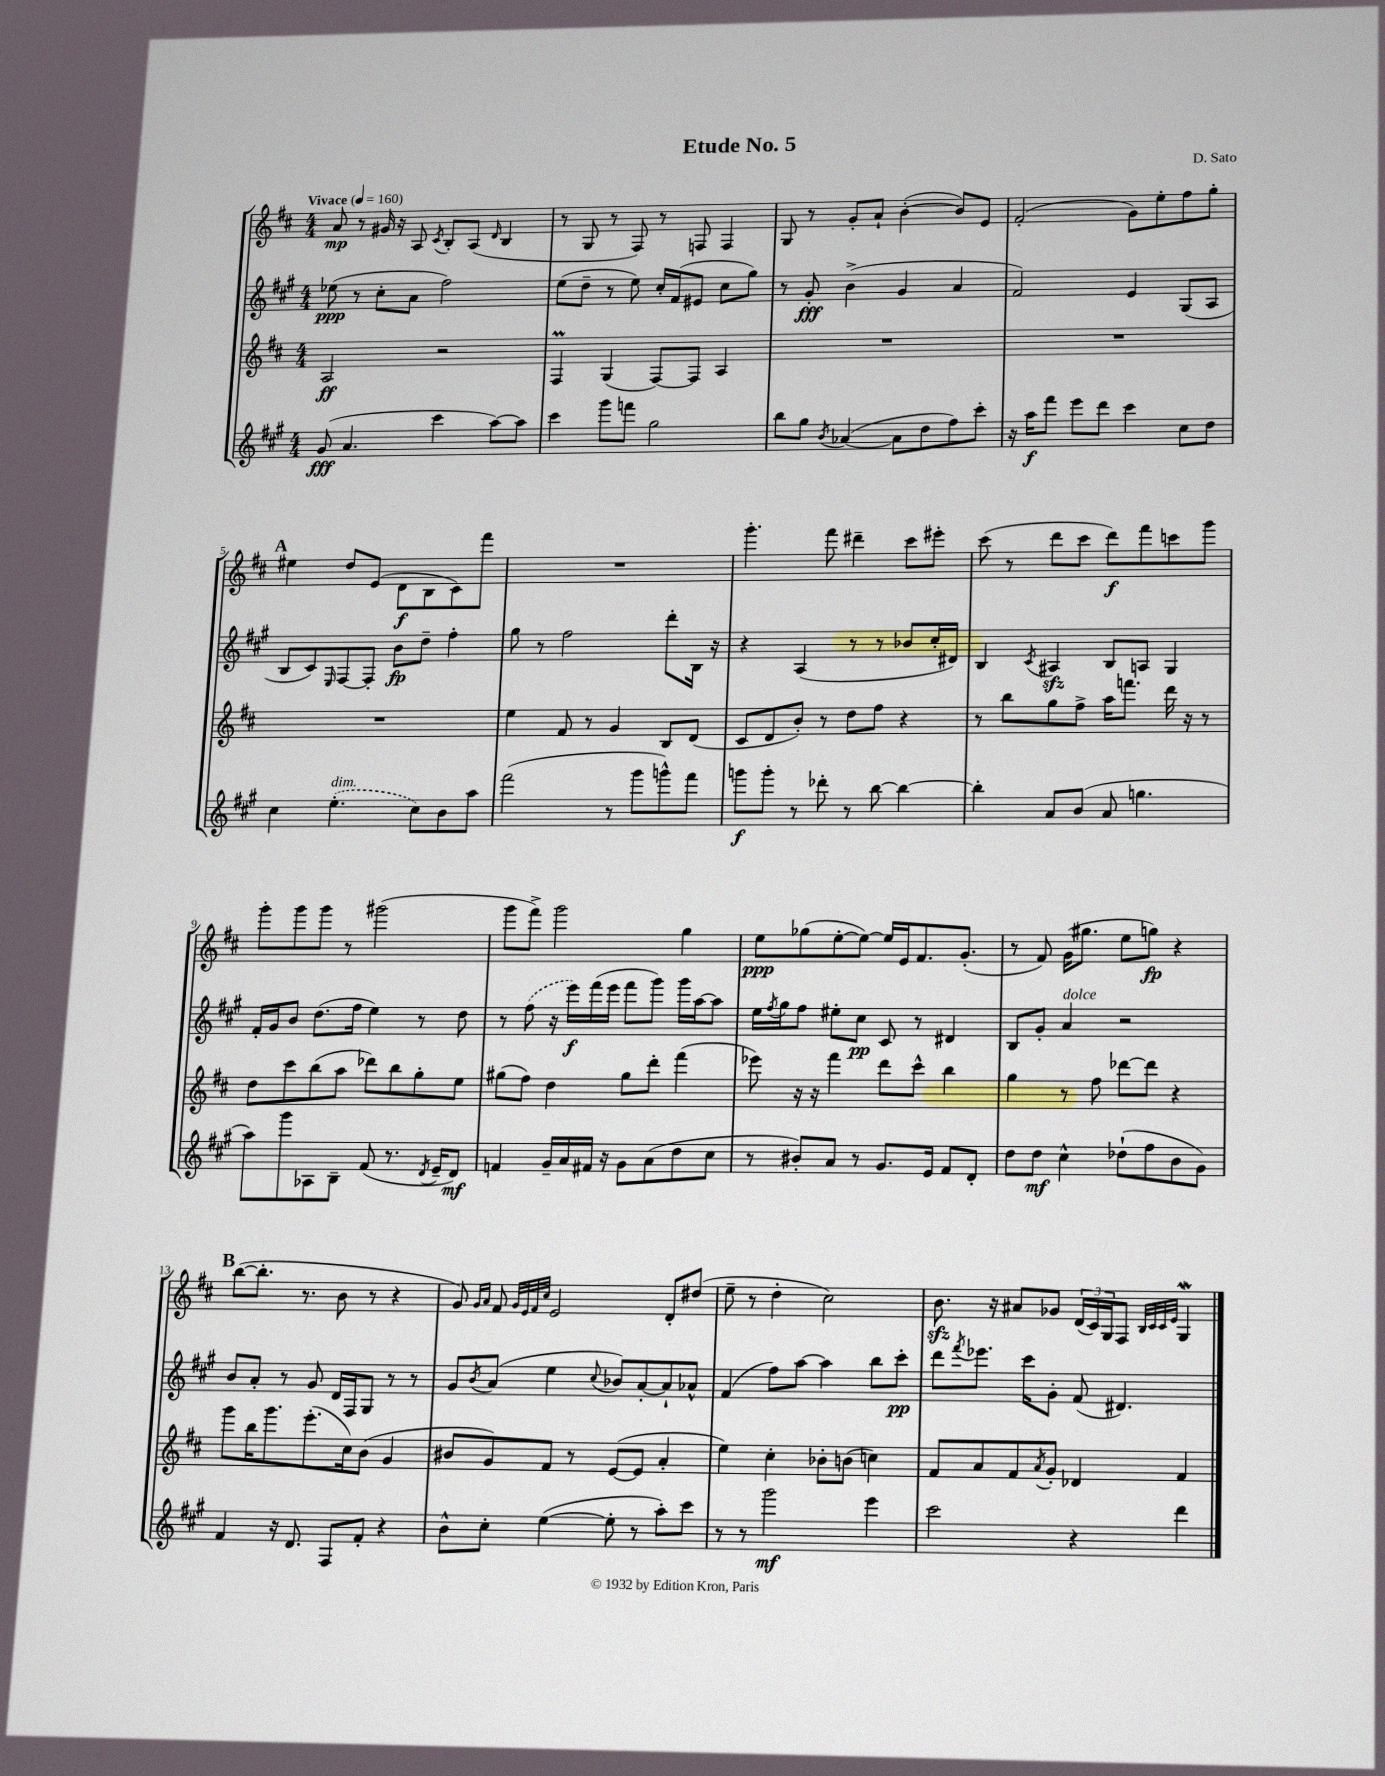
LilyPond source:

\header { title = "Etude No. 5" composer = "D. Sato" }
<<
\new StaffGroup <<
\new Staff = "s0" {
    \clef treble \key d \major \numericTimeSignature \time 4/4 \tempo "Vivace" 4 = 160
    a'8\mp r8 gis'16 r16 a8 \acciaccatura { cis'8 } b8-. a8( \grace { d'16 } b4 |
    r8 g8 r8 fis8) r8 f8 f4 |
    g8 r8 g'8-. a'8-! b'4~-.( b'8) e'8 |
    fis'2-.( g'8) e''8-. fis''8 g''8-. |
    \mark \markup { \bold "A" } eis''4 d''8 e'8( d'8\f b8 cis'8) fis'''8 |
    R1 |
    g'''4.-. fis'''8 dis'''4-- cis'''8 eis'''8-. |
    cis'''8( r8 d'''8 cis'''8 d'''8\f) fis'''8 c'''8 g'''8 |
    g'''8-. g'''8 g'''8 r8 gis'''2( |
    g'''8 fis'''8->) g'''2 g''4 |
    e''8\ppp ges''8( e''8~-. e''8~) e''16 e'16 fis'8. g'8.-.( |
    r8 fis'8) g'16( gis''8. e''8 g''8\fp) r4 |
    \mark \markup { \bold "B" } b''8~( b''8.-. r8. b'8 r8 r4 |
    g'8) \grace { g'16 a'16 } fis'8 \grace { g'32 e'32 fis'32 cis''32 } e'2 d'8-. dis''8( |
    e''8-- r8 d''4-. cis''2) |
    b'8.\sfz r16 ais'8 ges'8 \tuplet 3/2 { d'16( cis'16) g16 } fis8 \grace { b32 cis'32 cis'32 e'32 } g4\mordent \bar "|." |
}
\new Staff = "s1" {
    \clef treble \key a \major \numericTimeSignature \time 4/4
    ees''8\ppp( r8 cis''8-. a'8 fis''2) |
    e''8( d''8-- r8 e''8) cis''16-. fis'16( eis'8 cis''8 gis''8) |
    r8 gis'8-.\fff b'4->( gis'4 a'4 |
    fis'2) e'4 gis8( a8 |
    \mark \markup { \bold "A" } b8 cis'8) \grace { e16 } fis8~ fis8-. b'8\fp d''8-- fis''4-. |
    gis''8 r8 fis''2 d'''8-. b16 r16 |
    r4 a4( r8 r8 bes'8 cis''16-. dis'16) |
    b4 \acciaccatura { cis'8 } ais4\sfz b8 a8 gis4 |
    fis'16-. gis'16 b'8 d''8.( fis''16 e''4) r8 d''8 |
    r8 \once \slurDashed fis''8( r16 e'''16\f) fis'''16( e'''16 fis'''8 gis'''8) gis'''16 a''16~ a''8 |
    e''16 \acciaccatura { fis''8 } gis''16 fis''8 eis''8-. cis''8\pp cis'8 r8 dis'4 |
    b8 gis'8-. a'4^\markup { \italic "dolce" } r2 |
    \mark \markup { \bold "B" } b'8 a'8-. r8 gis'8 d'16 fis16 gis8 r8 r8 |
    gis'8 \acciaccatura { b'8 } a'8( e''4 \appoggiatura { cis''8 } bes'8) a'8~-. a'8-! aes'8-^ |
    fis'4( fis''8) a''8~ a''4 b''8 cis'''8-.\pp |
    d'''8 \acciaccatura { fis'''8 } ees'''8. cis'''16 gis'8-. fis'8( dis'4.) \bar "|." |
}
\new Staff = "s2" {
    \clef treble \key d \major \numericTimeSignature \time 4/4
    a2\ff r2 |
    fis4\prall g4( fis8~) fis8 a4 |
    R1 |
    R1 |
    \mark \markup { \bold "A" } R1 |
    e''4 fis'8 r8 g'4 b8 d'8( |
    cis'8 d'8 b'8-.) r8 d''8 fis''8 r4 |
    r8 b''8 g''8 fis''8-> a''16 f'''8. d'''16 r16 r8 |
    d''8 cis'''8 b''8( a''8 des'''8) b''8 g''8-. e''8 |
    gis''8( fis''8) d''4 gis''8 d'''8-. fis'''4( |
    ees'''8) r16 r16 fis'''4 d'''8 cis'''8-^ b''4 |
    g''4 r8 fis''8 des'''8~ des'''8 r4 |
    \mark \markup { \bold "B" } g'''8 b''16 g'''8. e'''8.-.( cis''16) b'8( g'4 |
    bis'8 g'8) fis'8 r8 e'8~( e'8 a'4-. |
    e''4) cis''4-. bes'8-. b'8( c''4) |
    fis'8 a'8 fis'8 \acciaccatura { a'8 } g'8-. des'4 fis'4 \bar "|." |
}
\new Staff = "s3" {
    \clef treble \key a \major \numericTimeSignature \time 4/4
    gis'8\fff( a'4. cis'''4 a''8~) a''8 |
    cis'''4 gis'''8 f'''8 gis''2 |
    b''8 gis''8 \acciaccatura { b'8 } aes'4~( aes'8 d''8 fis''8) cis'''8-. |
    r16 a''16\f fis'''8 e'''8 d'''8 cis'''4 cis''8 d''8 |
    \mark \markup { \bold "A" } cis''4 \once \slurDashed e''4.-.^\markup { \italic "dim." }( cis''8) b'8 a''8 |
    fis'''2( r8 gis'''8 g'''8-^) fis'''8 |
    g'''8\f g'''8-. r8 des'''8-. r8 b''8~ b''4~ |
    b''4-. a'8 b'8( a'8 g''4. |
    a''8) gis'''8 aes8 b8-- fis'8( r8. \acciaccatura { d'8 } e'16-- d'8\mf) |
    f'4 gis'16-- a'16 fis'16 r16 gis'8 a'8( d''8 cis''8 |
    r8 bis'8-.) a'8 r8 gis'8. e'16 fis'8 d'8-. |
    d''8 d''8\mf cis''4-^ des''8-!( fis''8 b'8 gis'8) |
    \mark \markup { \bold "B" } fis'4 r16 d'8. fis8 fis'8-. r4 |
    b'8-^ cis''8-. e''4~( e''8-. r8 a''8-.) cis'''8 |
    r8 r8 gis'''2\mf e'''4 |
    cis'''2 r4 d'''4 \bar "|." |
}
>>
>>
